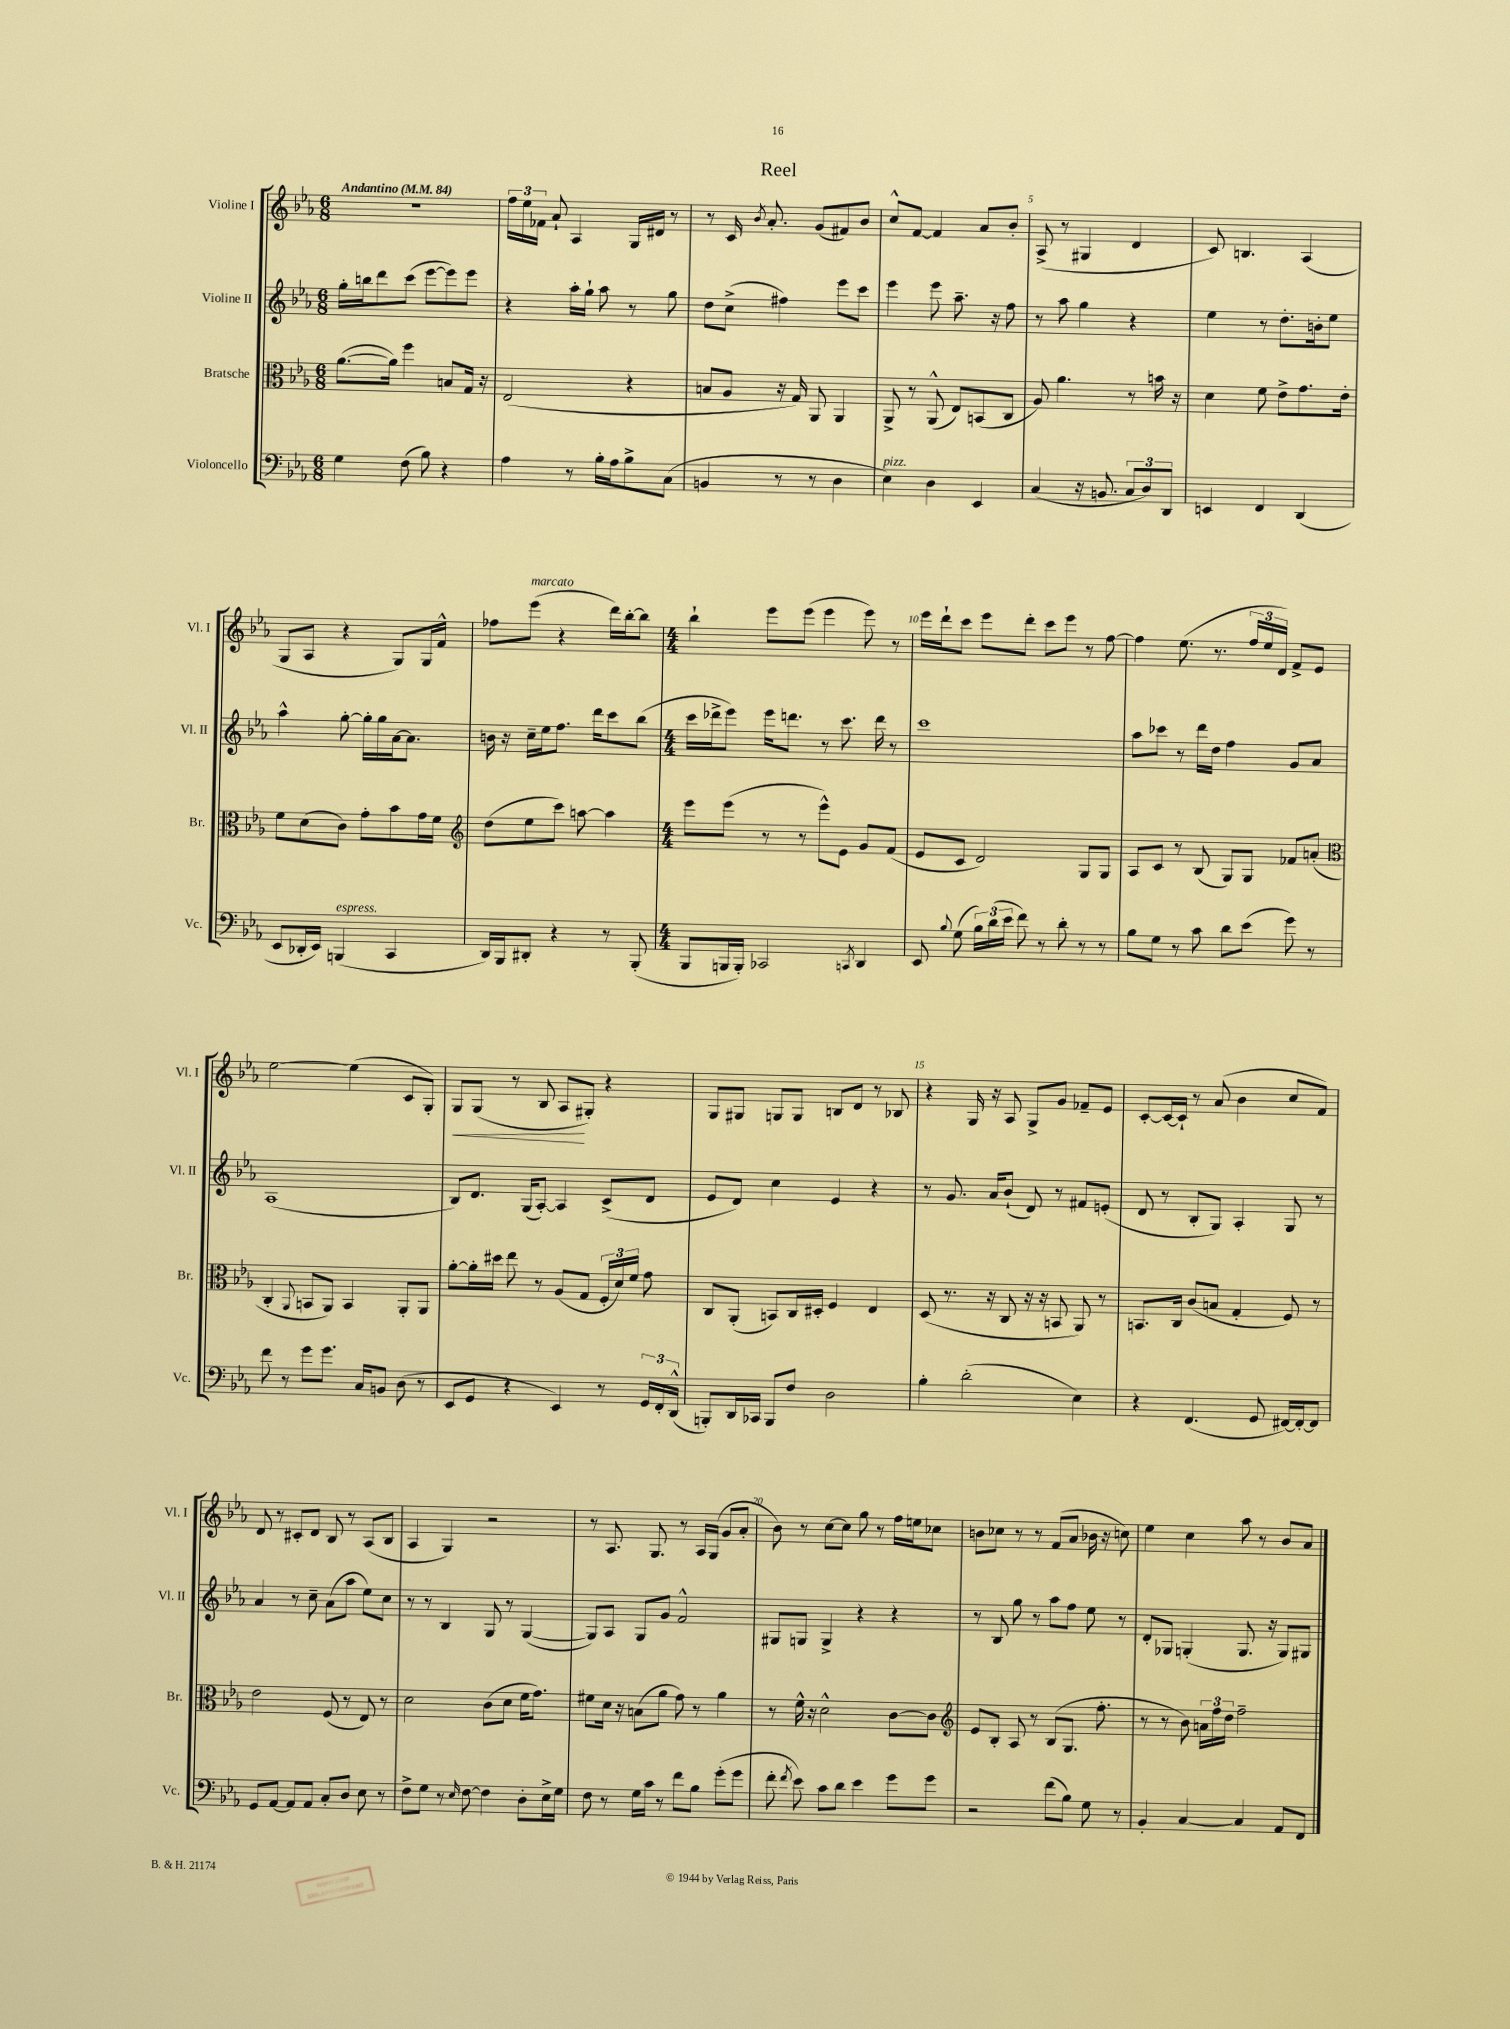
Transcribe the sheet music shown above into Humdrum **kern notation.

**kern	**kern	**kern	**kern
*staff4	*staff3	*staff2	*staff1
*clefF4	*clefC3	*clefG2	*clefG2
*k[b-e-a-]	*k[b-e-a-]	*k[b-e-a-]	*k[b-e-a-]
*M6/8	*M6/8	*M6/8	*M6/8
*MM84	*MM84	*MM84	*MM84
4G	([8.a-	16gg'	2.r
.	.	16bb	.
.	.	8ddd	.
.	16a-])	.	.
(8F	4ff	(8ccc	.
8B-)	.	[8eee-	.
4r	8B	8eee-])	.
.	16G	8eee-	.
.	16r	.	.
=	=	=	=
4A-	(2E-	4r	24ff
.	.	.	24ee-
.	.	.	24f-
.	.	.	8a-`
8r	.	16aa-'	4A-
.	.	16gg`	.
16B-'	.	8aa-	.
16A-	.	.	.
8B-^	4r	8r	16G
.	.	.	16d#
(8C	.	8gg	8r
=	=	=	=
4BB	8B	8dd	8r
.	8A-	(8cc^	16c
.	.	.	8qb-
.	.	.	8.a-'
8r	16r	4ff#)	.
.	16G)	.	.
8r	8AA-	.	(8g
4D	4AA-	8eee-	8f#)
.	.	8ccc	8b-
=	=	=	=
4E-)	8AA-^	4eee-	8cc^^
.	8r	.	[8f
4D	(8AA-^^	8eee-	4f]
.	8E-)	8.aa-~	.
4EE-	(8BB	.	8a-
.	.	16r	.
.	8C	8ff	8b-'
=	=	=	=
(4C	8A-)	8r	(8A-^
.	4.a-	8aa-	8r
16r	.	4gg	4G#
8.BB	.	.	.
12C	8r	4r	4d
12D)	.	.	.
.	16b	.	.
12DD	.	.	.
.	16r	.	.
=	=	=	=
4EE	4d	4ee-	8c)
.	.	.	4.B
4FF	8f	8r	.
.	8e-^	8.dd'	.
(4DD	8.g	.	(4A-
.	.	16b'	.
.	.	8ee-	.
.	16e-'	.	.
=	=	=	=
8EE-	8f	4aa-^^	8G
16DD-'	(8d	.	8A-
16EE-)	.	.	.
(4BBB	8c)	[8gg'	4r
.	8g'	16gg']	.
.	.	16gg	.
4CC	8b-	[16a-	8G)
.	.	8.a-]	.
.	16g	.	16G
.	16f	.	16f^^
=	=	=	=
*	*clefG2	*	*
16DD)	(8dd	16b	8ff-
16BBB-	.	16r	.
8DD#'	8ee-	16cc~	(8eee-
.	.	16ee-	.
4r	8ccc)	8.ff	4r
.	[8aa	.	.
.	.	16ddd	.
8r	4aa]	8ccc	16ddd)
.	.	.	[16bb-'
(8BBB-'	.	(8bb-	8bb-]
=	=	=	=
*M4/4	*M4/4	*M4/4	*M4/4
8BBB-	8eee-	16ccc	4bb-`
.	.	16ddd-^	.
16BBB	(8eee-	8eee-)	.
16BBB')	.	.	.
2CC-	8r	16eee-	8eee-
.	.	8.ddd	.
.	8r	.	(8eee-
.	8eee-^^)	8r	4eee-
.	8e-	8.ccc	.
8qCC	.	.	.
4DD	8g	.	8eee-)
.	.	16ddd	.
.	(8f	8r	8r
=	=	=	=
8EE-	8e-	1ccc	16eee-
.	.	.	16ddd`
8qqB-	.	.	.
(8G	8c	.	8ccc
24B-)	2d)	.	8eee-
(24d	.	.	.
24e-	.	.	.
8f)	.	.	8ddd'
8r	.	.	8ccc
8d'	.	.	8eee-
8r	8G	.	8r
8r	8G	.	[8ff
=	=	=	=
8B-	8A-	8aa-	4ff]
8G	8c	8ccc-	.
8r	8r	8r	(8.ee-
8c	(8B-	16ddd	.
.	.	16dd	8.r
8d	8G)	4ff	.
(8e-	8G	.	24ff
.	.	.	24ee-
.	.	.	24d)
8g)	8f-	8g	8f^
8r	(8a'	8a-	8e-
=	=	=	=
*	*clefC3	*	*
8f	4C'	(1A-	[2ee-
8r	.	.	.
.	8qqAA-	.	.
8g	8BB	.	.
8.g	8AA-)	.	.
.	4BB	.	(4ee-]
16C	.	.	.
8BB	.	.	.
(8D	8AA-'	.	8c
8r	8AA-	.	8G')
=	=	=	=
8EE-	[8a-'	8B-)	8G
8GG	16a-']	8.d	(8G
.	16dd#	.	.
4r	8ee-	.	8r
.	.	(16G	.
.	8r	[8A-')	8B-
4EE-)	(8A-	4A-]	8A-
.	8G	.	8G#')
8r	24F'	(8c^	4r
.	24d)	.	.
.	24f	.	.
24GG	8g	8d	.
24FF'	.	.	.
(24DD^^	.	.	.
=	=	=	=
8BBB')	8C	8e-	8G
16DD	(8AA-'	8d)	8G#
16CC-	.	.	.
8BBB	8BB)	4cc	8G
8F	16C	.	8G
.	16D#'	.	.
2D	4F	4e-	8B
.	.	.	8d
.	4E-	4r	8r
.	.	.	8B-
=	=	=	=
4B-'	(8D	8r	4r
.	8.r	8.g	.
(2d'	.	.	16G
.	16r	16a-	16r
.	8C	(8b-`	8A-
.	16r	8d)	8G^
.	16r	.	.
.	8BB	8r	8g
4E-)	8AA-)	8f#	8f-~
.	8r	(8e'	8e-
=	=	=	=
4r	8.BB	8d	[8c'
.	.	8r	16c_
.	16C	.	16c`]
(4.FF	(8c	8B-'	8r
.	8B	8G)	(8a-
.	4G'	4A-'	4b-
8GG	.	.	.
[16FF#)	8F)	8G	8cc
16FF#'_	.	.	.
8FF#]	8r	8r	8f)
=	=	=	=
8GG	2e-	4a-	8d
[8AA-	.	.	8r
8AA-]	.	8r	8c#'
8AA-	.	8cc~	8d
8C'	(8F	(8a-	8B-
8D	8r	8aa-	8r
8E-	8E-)	8ee-)	(8A-
8r	8r	8cc	8B-
=	=	=	=
8F^	2d	8r	4A-
8G	.	8r	.
8r	.	4B-	4G)
16qqE-	.	.	.
[8F	.	.	.
4F]	(8c	8G	2r
.	8d	8r	.
8D'	16f	([4G	.
.	8.g)	.	.
16E-^	.	.	.
16G	.	.	.
=	=	=	=
8F	8f#	8G])	8r
8r	16d	8A-	8.A-
.	16r	.	.
16G	(8B	8G	.
16c	.	.	8.G
8r	8a-	8g	.
8f	8g)	2f^^	8r
8B-	8r	.	16A-
.	.	.	(16G
(8g'	4a-	.	8g
8g	.	.	8a-'
=	=	=	=
8f'	8r	8G#	8b-)
8qf	.	.	.
8e-)	16f^^	8G	8r
.	16r	.	.
8c	2d^^	4G^	[8cc
8d	.	.	8cc]
4e-	.	4r	8gg
.	.	.	8r
8g	[8c	4r	16ff
.	.	.	16ee
8g	8c]	.	8cc-
=	=	=	=
*	*clefG2	*	*
2r	8e-	8r	8b
.	8B-'	8B-	8cc-
.	8A-	8gg	8r
.	8r	8r	8r
(8f	(8B-	8aa-	(8f
8B-)	8.G	8ff	8a-
8G	.	8ee-	16b-
.	8.ff'	.	16r
8r	.	8r	8cc)
=	=	=	=
4BB-'	8r	8d'	4ee-
.	8r	8G-	.
[4C	8b-)	(4G'	4cc
.	24a	.	.
.	24ff	.	.
.	24dd	.	.
4C]	2ff~	8.G	8aa-
.	.	.	8r
.	.	16r	.
8AA-	.	8G)	8b-
8FF	.	8G#	8a-
==	==	==	==
*-	*-	*-	*-
